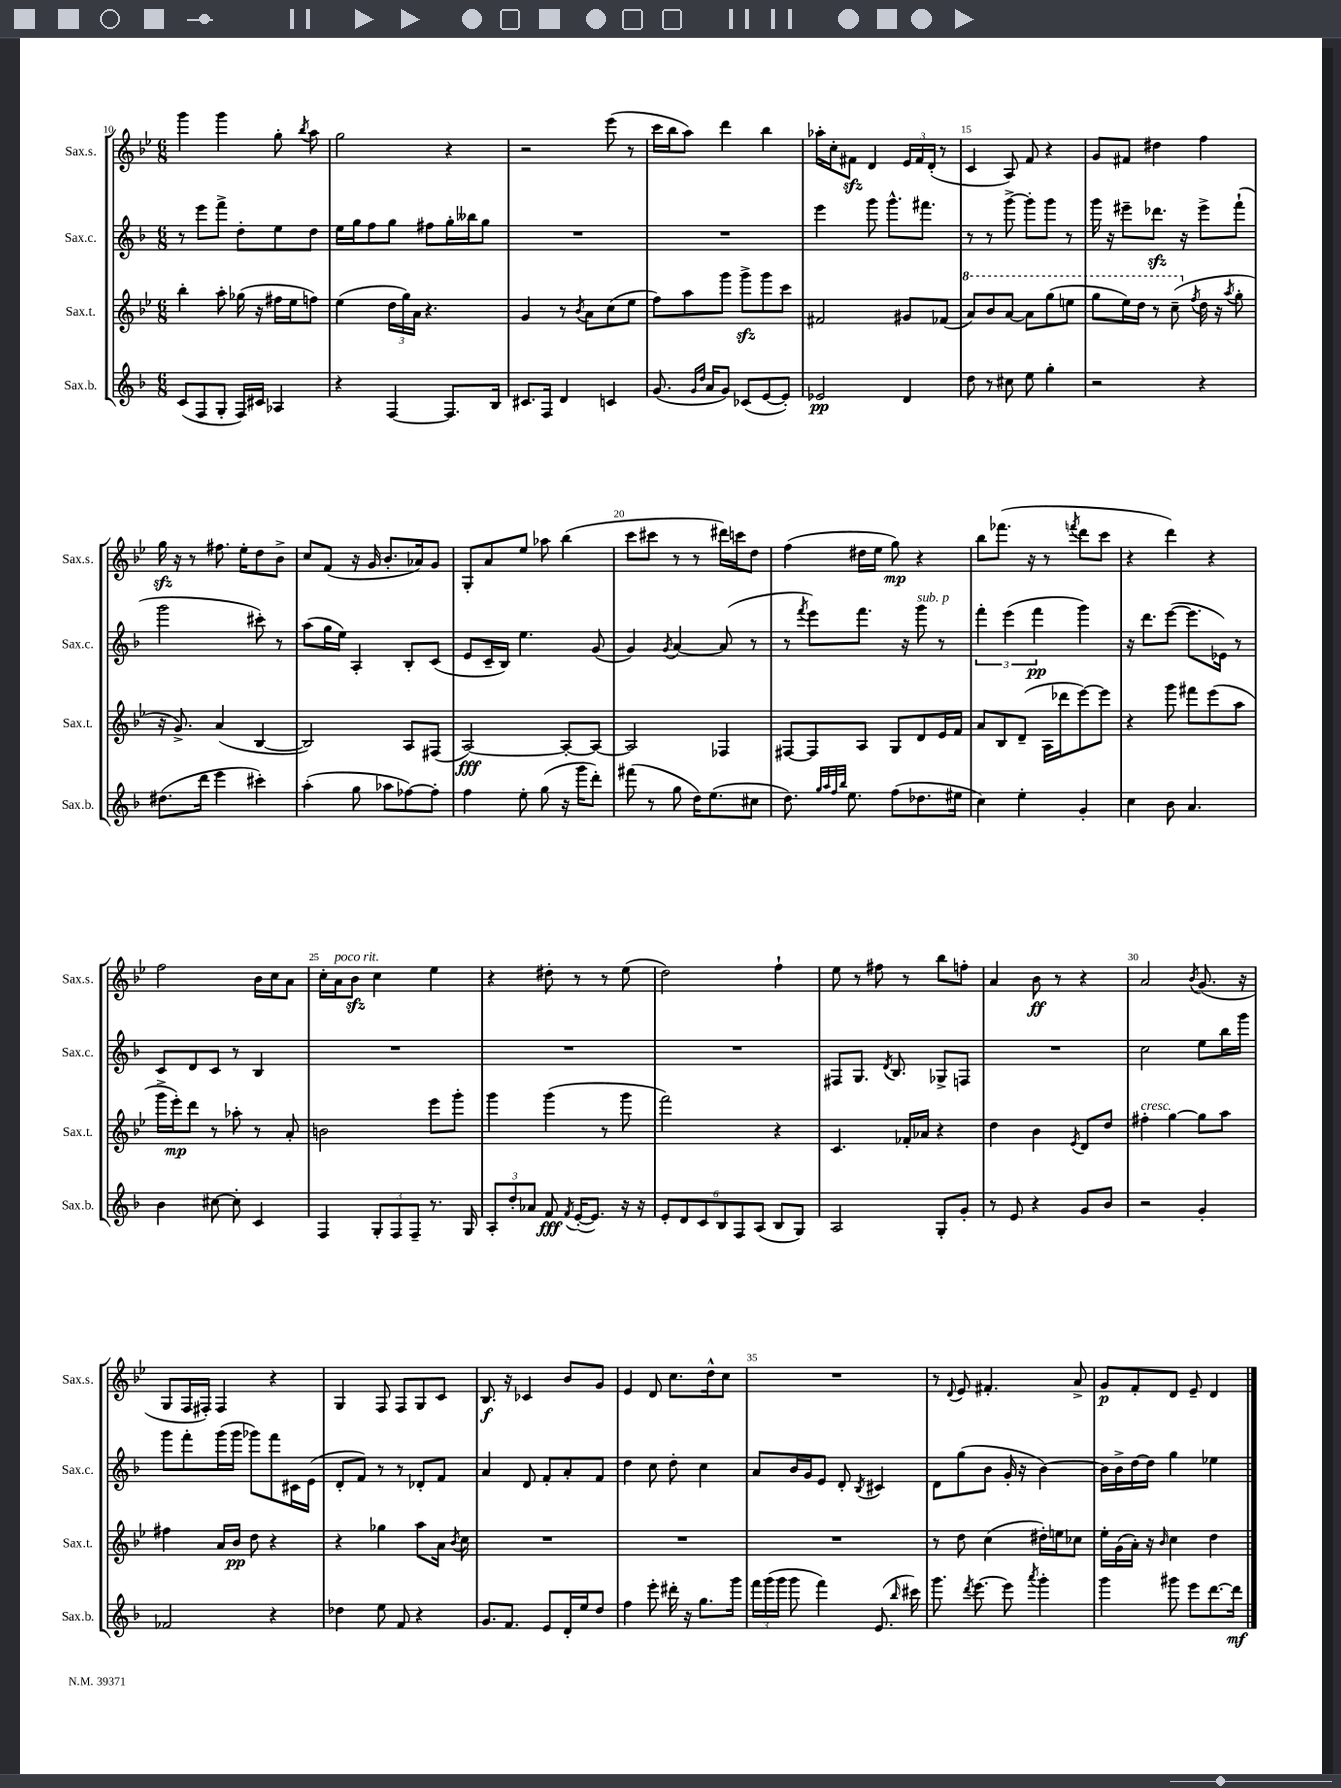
<<
\new StaffGroup <<
\new Staff = "s0" \with { instrumentName = "Sax.s." shortInstrumentName = "Sax.s." } {
    \clef treble \key bes \major \numericTimeSignature \time 6/8
    \autoBeamOff g'''4 g'''4 g''8-. \acciaccatura { bes''8 } a''8 |
    g''2 r4 |
    r2 ees'''8( r8 |
    c'''16[ bes''16 a''8]) d'''4 bes''4 |
    aes''16[-. c''16-. fis'8]\sfz d'4 \tuplet 3/2 { ees'16[ fis'16 d'16]-.( } r8 |
    c'4 a8) f'8 r4 |
    g'8[ fis'8] dis''4 f''4 |
    g''16\sfz r16 r8 fis''8. ees''16[-. d''8 bes'8]-> |
    c''8[ f'8]( r16 g'16 bes'8.[-. aes'16) g'8] |
    g8[-. a'8 ees''8] aes''8 bes''4( |
    c'''8[ cis'''8] r8 r8 dis'''16[) c'''16 d''8] |
    f''4( dis''16[ ees''16] g''8\mp) r4 |
    bes''8[ fes'''8.]( r16 r8 \acciaccatura { f'''8 } d'''8[ c'''8] |
    r4 d'''4) r4 |
    f''2 bes'16[ c''16 a'8] |
    c''16[-. a'16^\markup { \italic "poco rit." } bes'8]\sfz c''4 ees''4 |
    r4 dis''8-. r8 r8 ees''8( |
    d''2) f''4-! |
    ees''8 r8 fis''8 r8 bes''8[ f''8]-. |
    a'4 bes'8\ff r8 r4 |
    a'2 \acciaccatura { bes'8 } g'8.( r16 |
    g8[ f16 fis16]-.) fis4 r4 |
    g4 f8 f8[ g8 c'8] |
    bes8.\f r16 ces'4 bes'8[ g'8] |
    ees'4 d'8 c''8.[ d''16-^ c''8] |
    R2. |
    r8 \appoggiatura { d'8 } ees'8 fis'4.-. a'8-> |
    g'8[\p f'8-. d'8] ees'8-- d'4 \bar "|." |
}
\new Staff = "s1" \with { instrumentName = "Sax.c." shortInstrumentName = "Sax.c." } {
    \clef treble \key f \major \numericTimeSignature \time 6/8
    \autoBeamOff r8 e'''8[ f'''8]-> d''8[-. e''8 d''8] |
    e''16[ g''16 f''8 g''8] fis''8[ g''16-. beses''16 g''8] |
    R2. |
    R2. |
    e'''4 g'''8 g'''8.[-^ fis'''8.] |
    r8 r8 g'''8~-> g'''8[-. g'''8] r8 |
    g'''16 r16 eis'''8[-- des'''8.]\sfz r16 eis'''8[-> f'''8]-!( |
    g'''2 cis'''8-.) r8 |
    a''8[( g''16 e''16]) a4-. bes8[-. c'8]( |
    e'8[ c'16-- bes16]) e''4. g'8( |
    g'4) \acciaccatura { g'8 } a'4~ a'8( r8 |
    r8 \acciaccatura { f'''8 } e'''8[) f'''8.] r16 g'''8^\markup { \italic "sub. p" } r8 |
    \tuplet 3/2 { f'''4-. e'''4( f'''4\pp } g'''4) |
    r16 d'''8.[ e'''8]~( e'''8.[ ees'16]) r8 |
    c'8[ d'8 c'8] r8 bes4 |
    R2. |
    R2. |
    R2. |
    fis8[ g8.] \acciaccatura { d'8 } bes8. ges8[-> f8] |
    R2. |
    c''2 e''8[ bes''16 g'''16] |
    g'''8[ f'''8-. g'''16( g'''16] ges'''8[) f'''8 cis'16 e'16]( |
    d'8[-. f'8]) r8 r8 des'8[-. f'8] |
    a'4 d'8 f'8[-. a'8-. f'8] |
    d''4 c''8 d''8-. c''4 |
    a'8[ bes'16 g'16 e'8] d'8-. \acciaccatura { bes8 } cis'4 |
    d'8[ g''8( bes'8] g'16-. r16 bes'4~) |
    bes'16[ bes'16-> d''16~ d''16] g''4 ees''4 \bar "|." |
}
\new Staff = "s2" \with { instrumentName = "Sax.t." shortInstrumentName = "Sax.t." } {
    \clef treble \key bes \major \numericTimeSignature \time 6/8
    \autoBeamOff bes''4-. a''8-. ges''16( r16 fis''16[ ees''16 f''8]) |
    ees''4( \tuplet 3/2 { d''16[ g''16) a'16] } r4. |
    g'4 r8 \acciaccatura { bes'8 } a'8[ c''8( ees''8] |
    f''8[) a''8 g'''8] g'''8[->\sfz g'''8 c'''8] |
    fis'2 gis'8[ fes'8]( |
    \ottava #1 a''8[) bes''8 a''8]~ a''8[ g'''8( e'''8] |
    g'''8[ ees'''16) d'''16] r8 c'''8--( \ottava #0 \acciaccatura { f''8 } d''16 r16 \acciaccatura { a''8 } g''8-. |
    r16 g'8.->) a'4( bes4~ |
    bes2) a8[ fis8]( |
    a2~\fff) a8[~-. a8]~ |
    a2 fes4 |
    fis8[~ fis8 a8] g8[ d'8 ees'16 f'16] |
    a'8[ bes8 d'8]--( a16[ des'''16 ees'''8~) ees'''8] |
    r4 g'''8 fis'''8[ ees'''8( a''8] |
    g'''16[-> ees'''16-.\mp) d'''8] r8 aes''8-. r8 a'8-. |
    b'2 ees'''8[ g'''8]-. |
    g'''4 g'''4( r8 g'''8 |
    f'''2) r4 |
    c'4. fes'16[-. aes'16] r4 |
    d''4 bes'4 \acciaccatura { ees'8 } d'8[ d''8] |
    fis''4-.^\markup { \italic "cresc." } g''4~ g''8[ a''8] |
    fis''4 a'16[ bes'16]\pp d''8 r4 |
    r4 ges''4 a''8[ a'16] \acciaccatura { bes'8 } c''16 |
    R2. |
    R2. |
    R2. |
    r8 d''8 c''4( dis''16[-.) e''16 ces''8] |
    ees''16[-. g'16( a'16]-.) r16 \grace { bes'16 } c''4 d''4 \bar "|." |
}
\new Staff = "s3" \with { instrumentName = "Sax.b." shortInstrumentName = "Sax.b." } {
    \clef treble \key f \major \numericTimeSignature \time 6/8
    \autoBeamOff c'8[( f8 g8]-. f16[) cis'16] aes4 |
    r4 f4~ f8.[ bes16] |
    cis'8.[ f16] d'4 c'4 |
    g'8.( \grace { g'16[ d''16] } a'16[ g'8]) ces'8[( e'8~ e'8]-.) |
    ees'2\pp d'4 |
    d''8 r8 cis''8 e''8 g''4-. |
    r2 r4 |
    dis''8.[( d'''16] e'''4 cis'''4-.) |
    a''4-.( g''8 aes''8[ fes''8~) fes''8]-. |
    f''4 e''8-. g''8( r16 g'''16[ d'''8]-.) |
    fis'''8( r8 g''8 d''16[) e''8.( cis''8] |
    d''8.) \grace { g''32[ a''32 f''32 bes''32] } e''8. f''8[( des''8. eis''16] |
    c''4) e''4-. g'4-. |
    c''4 bes'8 a'4. |
    bes'4 cis''8~ cis''8-. c'4 |
    f4 \tuplet 3/2 { g8[-. f8 f8]-- } r8. g16 |
    \tuplet 3/2 { a8[-. d''8-. aes'8] } f'8\fff \acciaccatura { f'8 } e'16[~-.( e'8.]) r16 r16 |
    \tuplet 6/4 { e'8[-. d'8 c'8 bes8 f8 a8]( } bes8[ g8]) |
    a2 g8[-. g'8]-. |
    r8 e'8 r4 g'8[ bes'8] |
    r2 g'4-. |
    fes'2 r4 |
    des''4 e''8 f'8 r4 |
    g'8.[ f'8.] e'8[ d'16-. e''16 d''8] |
    f''4 e'''8-. dis'''16-. r16 g''8.[ g'''16] |
    \tuplet 3/2 { f'''16[ g'''16( g'''16] } g'''8 f'''4) e'8.( \grace { bes''16 } cis'''16) |
    g'''8. \acciaccatura { d'''8 } e'''8.~ e'''8 \acciaccatura { a'''8 } g'''4-. |
    g'''4 gis'''8 e'''8[ d'''8.~ d'''16]\mf \bar "|." |
}
>>
>>
\layout { \context { \Score currentBarNumber = #10 \override BarNumber.break-visibility = ##(#f #t #t) barNumberVisibility = #(every-nth-bar-number-visible 5) } }
